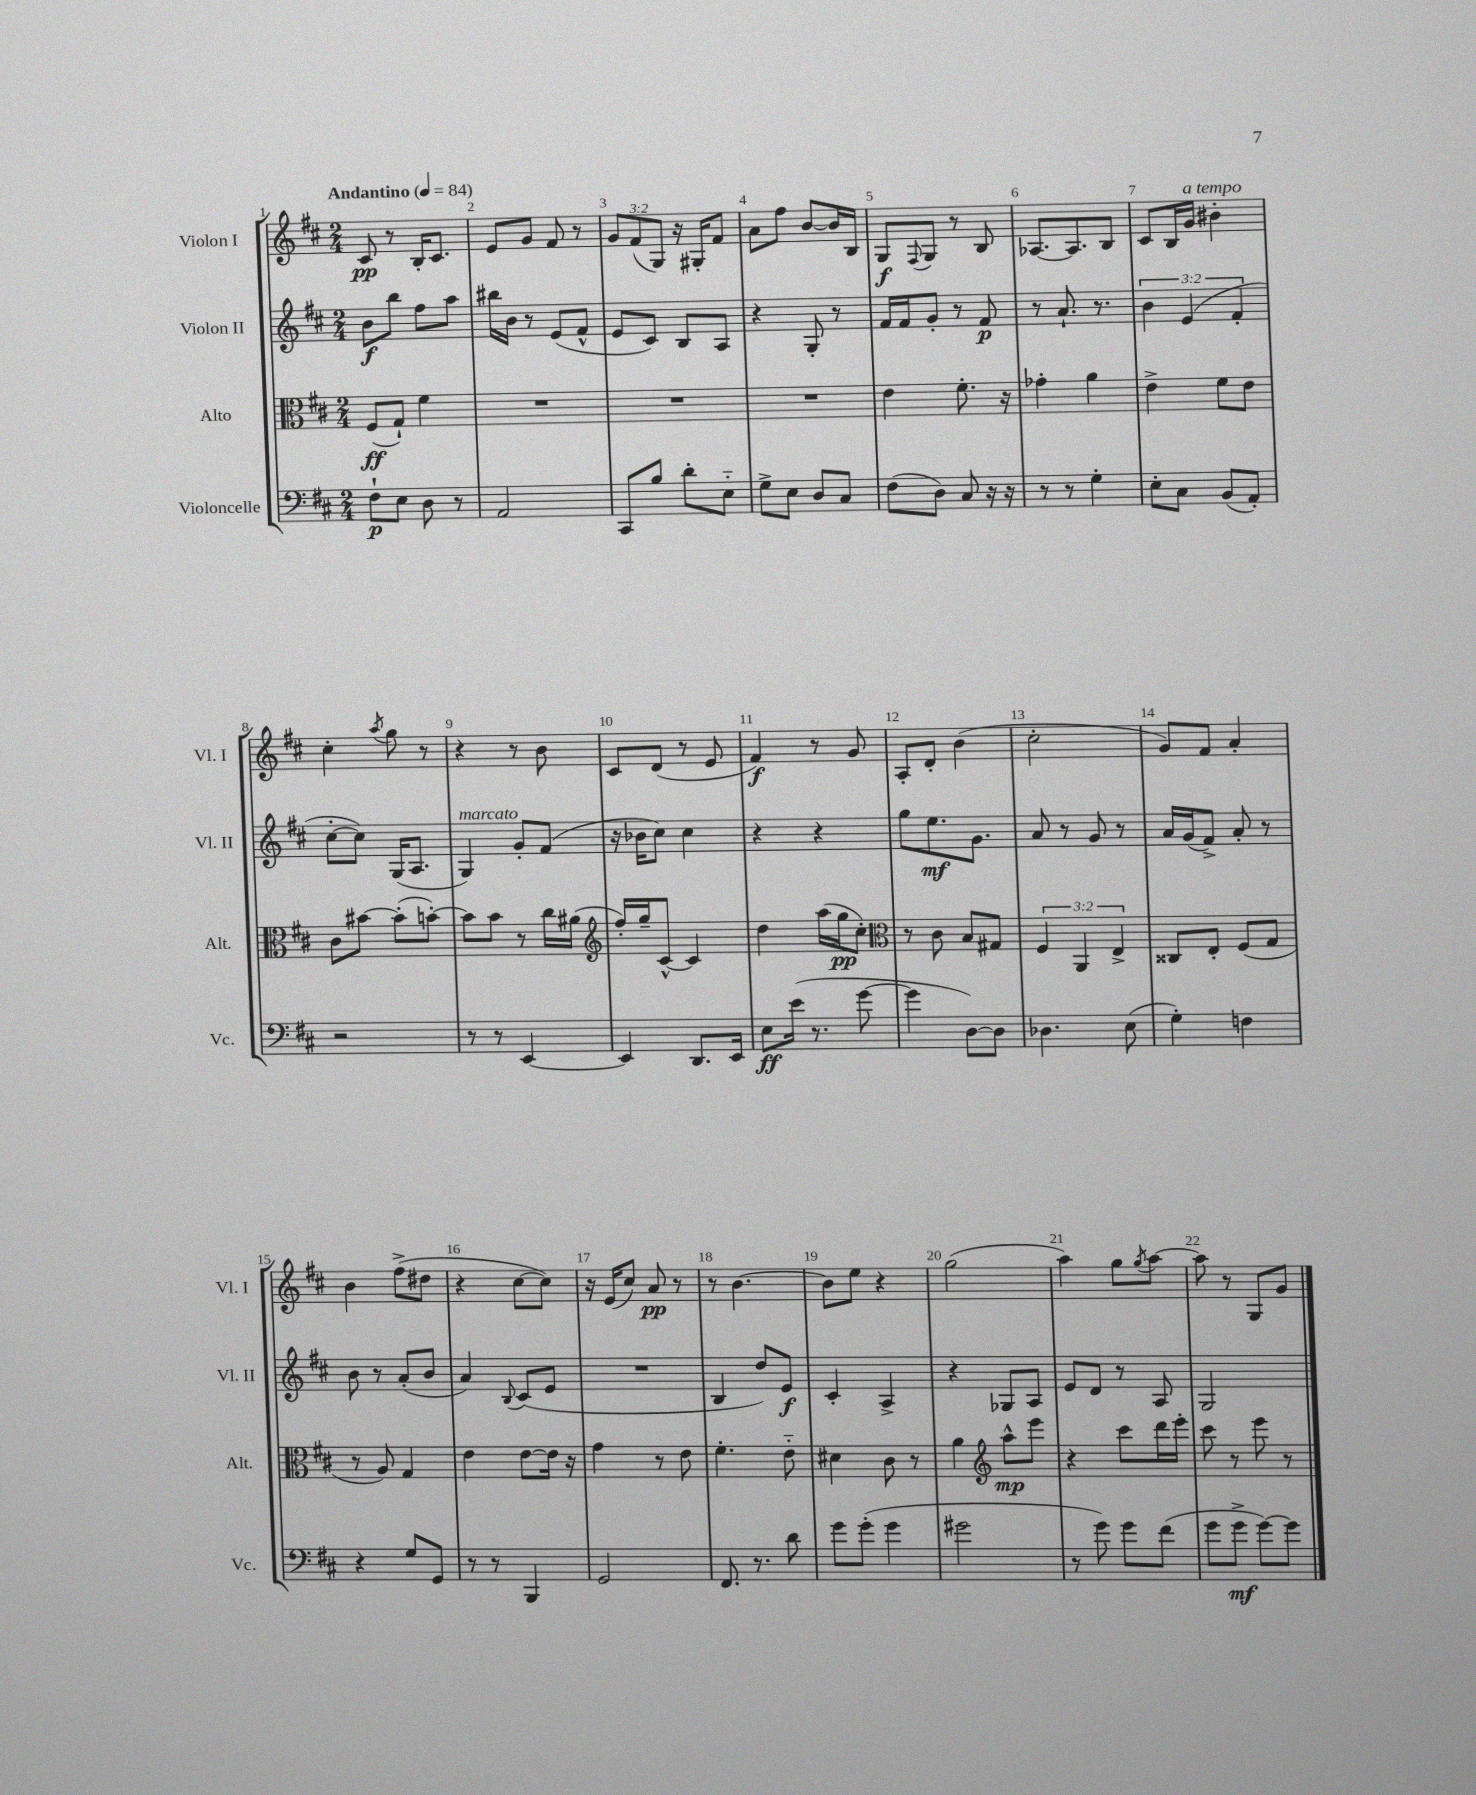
<<
\new StaffGroup <<
\new Staff = "s0" \with { instrumentName = "Violon I" shortInstrumentName = "Vl. I" } {
    \clef treble \key d \major \numericTimeSignature \time 2/4 \override Staff.TupletNumber.text = #tuplet-number::calc-fraction-text \tempo "Andantino" 4 = 84
    cis'8\pp r8 b16-. cis'8. |
    e'8 g'8 fis'8 r8 |
    \tuplet 3/2 { g'8 fis'8( g8) } r16 gis16-. fis'8 |
    a'8 fis''8 b'8~ b'16 b16 |
    g8\f \appoggiatura { fis8 } g8 r8 b8 |
    aes8.~ aes8. b8 |
    cis'8 b16 g'16^\markup { \italic "a tempo" } bis'4-. |
    cis''4-. \acciaccatura { a''8 } g''8 r8 |
    r4 r8 b'8 |
    cis'8 d'8( r8 e'8 |
    fis'4\f) r8 g'8 |
    a8-. d'8-. b'4( |
    cis''2-. |
    g'8) fis'8 a'4-. |
    b'4 fis''8->( dis''8 |
    r4 cis''8~ cis''8) |
    r16 e'16( cis''8) a'8\pp r8 |
    r8 b'4.~ |
    b'8 e''8 r4 |
    g''2( |
    a''4) g''8 \acciaccatura { g''8 } a''8~ |
    a''8 r8 g8 g'8 \bar "|." |
}
\new Staff = "s1" \with { instrumentName = "Violon II" shortInstrumentName = "Vl. II" } {
    \clef treble \key d \major \numericTimeSignature \time 2/4 \override Staff.TupletNumber.text = #tuplet-number::calc-fraction-text
    b'8\f b''8 fis''8 a''8 |
    bis''16 b'16 r8 e'8( fis'8-^ |
    e'8 cis'8) b8 a8 |
    r4 g8-. r8 |
    fis'16 fis'16 g'8-. r8 fis'8\p |
    r8 a'8.-! r8. |
    \tuplet 3/2 { b'4 e'4( fis'4-. } |
    cis''8~-. cis''8) g16( a8. |
    g4^\markup { \italic "marcato" }) g'8-. fis'8( |
    r16 bes'16 cis''8) cis''4 |
    r4 r4 |
    g''8 e''8.\mf g'8. |
    a'8 r8 g'8 r8 |
    a'16 g'16( fis'8->) a'8-. r8 |
    b'8 r8 a'8-.( b'8 |
    a'4) \appoggiatura { b8 } cis'8( e'8 |
    R2 |
    b4 d''8) e'8\f |
    cis'4-. a4-> |
    r4 ges8 a8 |
    e'8 d'8 r8 a8 |
    g2 \bar "|." |
}
\new Staff = "s2" \with { instrumentName = "Alto" shortInstrumentName = "Alt." } {
    \clef alto \key d \major \numericTimeSignature \time 2/4 \override Staff.TupletNumber.text = #tuplet-number::calc-fraction-text
    fis8\ff( g8-!) fis'4 |
    R2 |
    R2 |
    R2 |
    e'4 fis'8.-. r16 |
    ges'4-. a'4 |
    e'4-> fis'8 e'8 |
    cis'8 bis'8~ bis'8-.( b'8~-.) |
    b'8 b'8 r8 cis''16 ais'16( |
    \clef treble fis''16-.) g''16-- cis'8~-^ cis'4 |
    d''4 a''16( g''16\pp cis''8-.) |
    \clef alto r8 cis'8 b8 gis8 |
    \tuplet 3/2 { fis4 a,4 e4-> } |
    cisis8 e8-. fis8( g8 |
    r8 a8) g4 |
    e'4 e'8~ e'16 r16 |
    g'4 r8 e'8 |
    fis'4.-. e'8-_ |
    dis'4 cis'8 r8 |
    a'4 \clef treble a''8-^\mp e'''8 |
    r4 cis'''8 d'''16 e'''16-. |
    cis'''8 r8 e'''8 r8 \bar "|." |
}
\new Staff = "s3" \with { instrumentName = "Violoncelle" shortInstrumentName = "Vc." } {
    \clef bass \key d \major \numericTimeSignature \time 2/4
    fis8-!\p e8 d8 r8 |
    a,2 |
    cis,8 b8 d'8-. e8-_ |
    g8-> e8 d8 cis8 |
    fis8( d8) cis8 r16 r16 |
    r8 r8 g4-. |
    e8-. cis8 b,8( a,8-.) |
    r2 |
    r8 r8 e,4~ |
    e,4 d,8. e,16 |
    e8\ff e'16( r8. g'8~ |
    g'4 d8~) d8 |
    des4. e8( |
    g4-.) f4 |
    r4 g8 g,8 |
    r8 r8 b,,4 |
    g,2 |
    fis,8. r8. d'8 |
    g'8 g'8-.( g'4 |
    gis'2 |
    r8 g'8) g'8 fis'8( |
    g'8 g'8->\mf g'8~) g'8 \bar "|." |
}
>>
>>
\layout { \context { \Score \override BarNumber.break-visibility = ##(#f #t #t) barNumberVisibility = #all-bar-numbers-visible } }
